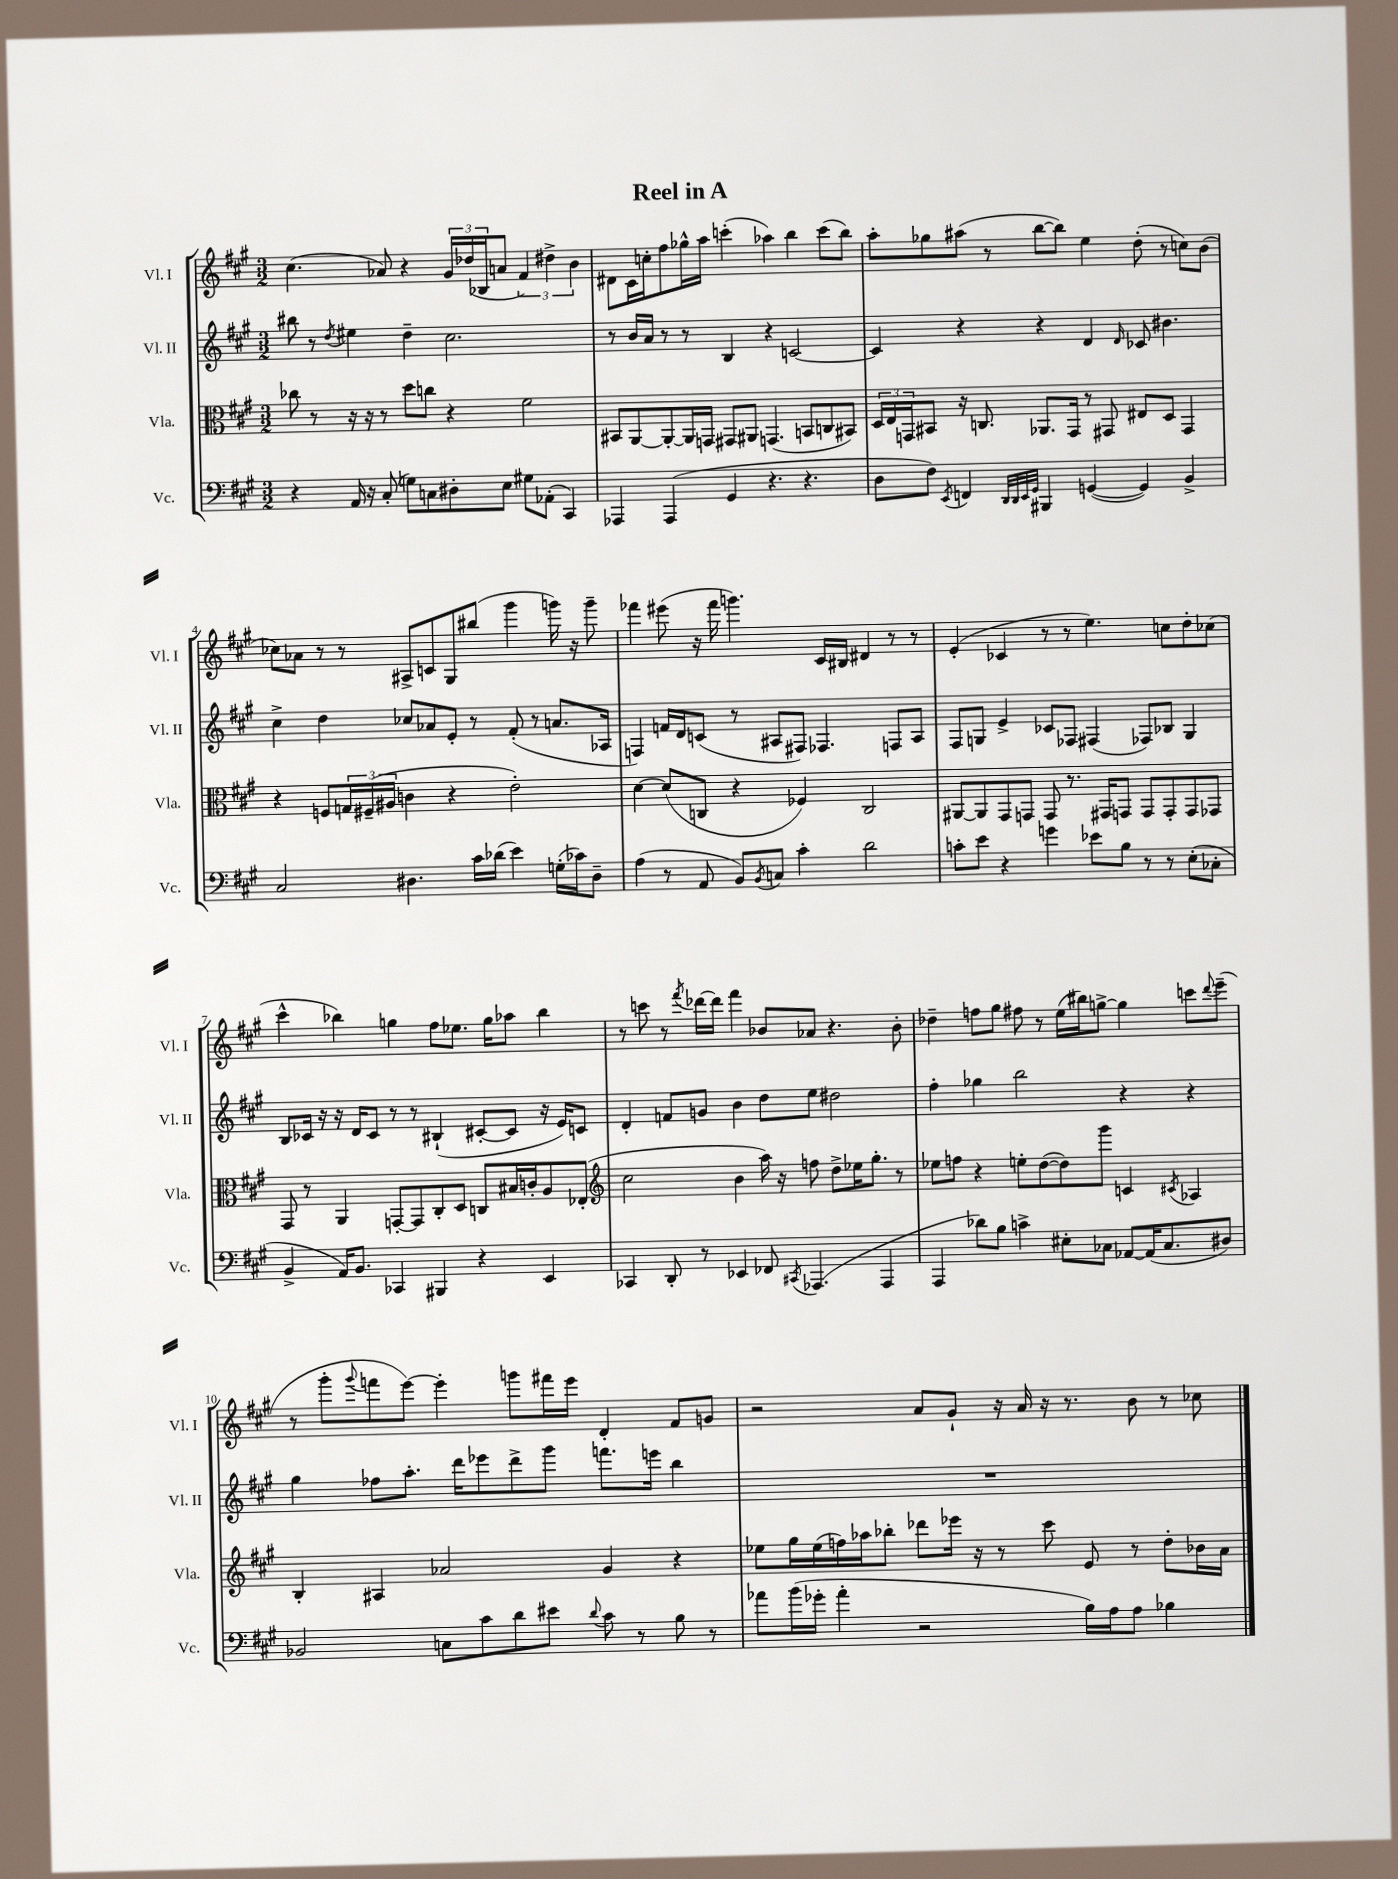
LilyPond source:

\header { title = "Reel in A" }
<<
\new StaffGroup <<
\new Staff = "s0" \with { instrumentName = "Vl. I" shortInstrumentName = "Vl. I" } {
    \clef treble \key a \major \numericTimeSignature \time 3/2
    cis''4.( aes'8) r4 \tuplet 3/2 { gis'16 des''16( bes16 } a'8 \tuplet 3/2 { fis'4) dis''4-> b'4 } |
    dis'8 cis'16 c''16-. fis''8 ges''16-^ a''16 c'''4-.( aes''4) b''4 c'''8( b''8) |
    a''8-. ges''8 ais''8( r8 b''8~ b''8) e''4 d''8-.( r8 c''8) b'8( |
    ces''8) aes'8 r8 r8 ais8-> c'8 gis8 bis''8( gis'''4 g'''16) r16 g'''8-- |
    fes'''4 eis'''8( r16 fes'''16 g'''4.) cis'16 bis16 dis'4 r8 r8 |
    e'4-.( ces'4 r8 r8 e''4.) c''8 d''8-. ces''8( |
    cis'''4-^ bes''4) g''4 fis''8 ees''8. g''16 aes''8 bes''4 |
    r8 c'''8 r8 \acciaccatura { fis'''8 } des'''16~ des'''16 fis'''4 bes'8 aes'8 r4. bes'8-. |
    des''4-- f''8 gis''8 fis''8 r8 e''16( bis''16) g''8~-> g''4 c'''8 \appoggiatura { d'''8 } e'''8--( |
    r8 gis'''8-. \appoggiatura { gis'''8 } f'''8 e'''8~) e'''4-. g'''8 fis'''16 e'''16 d'4-. fis'8 g'8 |
    r2 a'8 gis'8-! r16 a'16 r16 r8. b'8 r8 ces''8 \bar "|." |
}
\new Staff = "s1" \with { instrumentName = "Vl. II" shortInstrumentName = "Vl. II" } {
    \clef treble \key a \major \numericTimeSignature \time 3/2
    bis''8 r8 \acciaccatura { d''8 } eis''4 d''4-- cis''2. |
    r8 b'16 a'16 r8 r8 b4 r4 c'2~ |
    c'4 r4 r4 d'4 \grace { d'16 } ces'8 bis'4. |
    cis''4-> d''4 ces''8 aes'8 e'8-. r8 fis'8-.( r8 a'8. aes16 |
    f4) f'16 d'16 c'8( r8 ais8 fis8) fes4. f8 ais8 |
    fis8 g8 e'4-> ces'8 fes8 fis4( fes8) bes8 g4 |
    b8 ces'16 r16 r16 d'16 ces'8 r8 r8 bis4-!( cis'8~-. cis'8 r16 e'16) c'8 |
    d'4-. f'8 g'8 b'4 d''8 e''8 dis''2 |
    fis''4-. ges''4 b''2 r4 r4 |
    gis''4 fes''8 a''8.-. d'''16 ees'''8 d'''8-> gis'''8 f'''8. e'''16 b''4 |
    R1. \bar "|." |
}
\new Staff = "s2" \with { instrumentName = "Vla." shortInstrumentName = "Vla." } {
    \clef alto \key a \major \numericTimeSignature \time 3/2
    ces''8 r8 r16 r16 r8 d''8 c''8 r4 fis'2 |
    bis,8 a,8~ a,8~-. a,16 g,16 gis,8 ais,8 g,4.( b,8 c8 bis,8) |
    \tuplet 3/2 { d16 e16 g,16 } bis,8 r16 c8. aes,8. g,16 r8 gis,8 eis8 d8 gis,4 |
    r4 f8 \tuplet 3/2 { g16 fis16--( ais16 } c'4 r4 e'2-.) |
    d'4~ d'8( c8 r4 fes4) c2 |
    ais,8~ ais,8 gis,8 g,8 g,8 r8. gis,16 g,8 g,8 g,8-. g,8 ges,8 |
    gis,8 r8 a,4 g,8~-. g,8 cis8-. d8 c8 bis16 c'16-. a8 ees8-.( |
    \clef treble cis''2 b'4 a''16) r16 f''8 d''8-> ees''16 gis''8.-. r8 |
    ees''8 f''8 r4 e''8-. d''8~( d''8) gis'''8 c'4 \acciaccatura { cis'8 } aes4 |
    b4-. ais4 aes'2 gis'4 r4 |
    ees''8 gis''16 ees''16( f''16) aes''16 bes''8-. des'''8 ees'''16 r16 r8 cis'''8 e'8 r8 d''8-. bes'16 a'16 \bar "|." |
}
\new Staff = "s3" \with { instrumentName = "Vc." shortInstrumentName = "Vc." } {
    \clef bass \key a \major \numericTimeSignature \time 3/2
    r4 a,16 r16 cis8-.( g8) c8 dis8-. e8 gis8 aes,8-.( cis,4) |
    aes,,4 aes,,4( gis,4 r4. r4. |
    d8 fis8) \acciaccatura { e,8 } f,4 \grace { d,32 d,32 e,32 gis,32 } bis,,4 g,4~( g,4) b,4-> |
    cis2 dis4. cis'16 des'16( e'4) g16-.( ces'16) dis8-- |
    a4( r8 a,8 b,8) \acciaccatura { b,8 } c8 cis'4-. d'2 |
    c'8-. e'8 r4 g'4 ees'8 b8 r8 r8 e8-.( ces8-. |
    b,4-> a,16) b,8. ces,4 bis,,4 r4 e,4 |
    ces,4 d,8-. r8 ees,4 fes,8 \acciaccatura { cis,8 } aes,,4.( aes,,4 |
    a,,4 des'8) b8 c'4-> eis8-. ces8 aes,8~ aes,16( ces8. dis8) |
    bes,2 c8 cis'8 d'8 eis'8 \appoggiatura { d'8 } cis'8 r8 b8 r8 |
    aes'8 b'16( ges'16-. aes'4-. r2 b16) a16 a8 bes4 \bar "|." |
}
>>
>>
